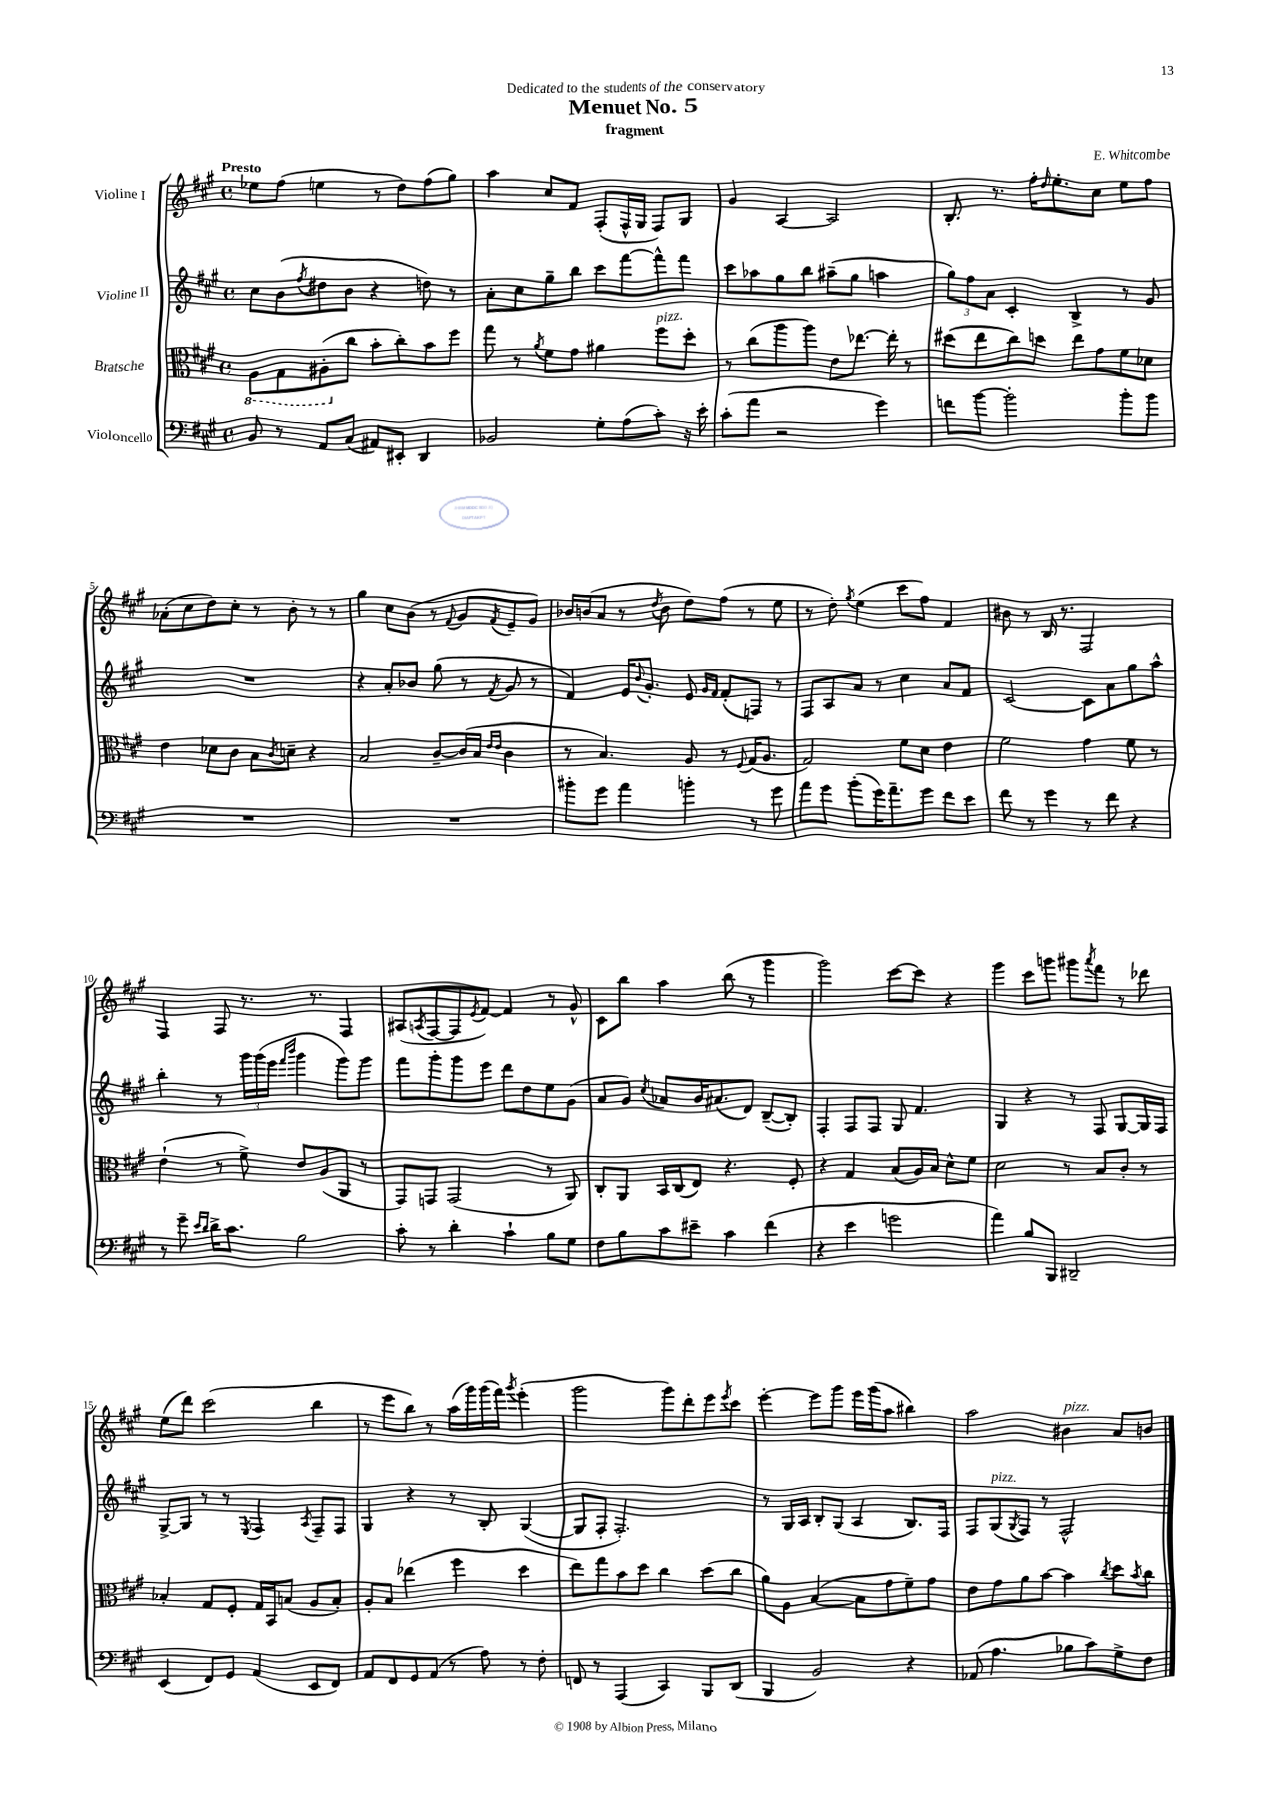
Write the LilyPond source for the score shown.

\header { title = "Menuet No. 5" composer = "E. Whitcombe" subtitle = "fragment" dedication = "Dedicated to the students of the conservatory" }
<<
\new StaffGroup <<
\new Staff = "s0" \with { instrumentName = "Violine I" } {
    \clef treble \key a \major \defaultTimeSignature \time 4/4 \tempo "Presto"
    ees''8 fis''8( e''4 r8 d''8) fis''8( gis''8) |
    a''4 cis''8 fis'8 fis8-.( fis16-^ gis16 fis8) gis8 |
    gis'4 a4~ a2 |
    b8.-. r8. fis''16-. \grace { d''16 } e''8.-. cis''8 e''8 fis''8 |
    aes'8-.( cis''8 d''8) cis''8-. r8 b'8-. r8 r8 |
    gis''4 cis''8 b'8( r8 \appoggiatura { fis'8 } gis'8 \acciaccatura { fis'8 } e'8-- gis'8) |
    bes'16 b'16( a'8 r8 \acciaccatura { d''8 } b'8 d''8) fis''8( r8 e''8 |
    r8 d''8-.) \acciaccatura { gis''8 } e''4( cis'''8 fis''8) fis'4 |
    bis'8 r8 b16 r8. fis2 |
    fis4 fis8 r8. r8. fis4 |
    ais8( \acciaccatura { a8 } fis8~ fis8 \acciaccatura { e'8 } fis'8~) fis'4 r8 gis'8-^ |
    cis'8 b''8 a''4 b''8( r8 gis'''4 |
    gis'''2) cis'''8~ cis'''8 r4 |
    gis'''4 cis'''8 g'''8 gis'''8 \acciaccatura { a'''8 } fis'''8 r8 des'''8 |
    e''8( d'''8) cis'''2( b''4 |
    r8 e'''8 b''8) r8 a''16( gis'''16) gis'''16( fis'''16) \acciaccatura { gis'''8 } e'''4-.( |
    gis'''2 gis'''8) d'''8-. e'''8 \acciaccatura { e'''8 } cis'''8 |
    e'''4~-. e'''8 gis'''8 e'''16 gis'''16( a''8 bis''4) |
    a''2 bis'4^\markup { \italic "pizz." } a'8 b'8 \bar "|." |
}
\new Staff = "s1" \with { instrumentName = "Violine II" } {
    \clef treble \key a \major \defaultTimeSignature \time 4/4
    cis''8 b'8( \acciaccatura { fis''8 } dis''8 b'8 r4 d''8) r8 |
    a'8-. cis''8 gis''8-- b''8 cis'''8 fis'''8~ fis'''8-^ fis'''8 |
    cis'''8 aes''8 gis''8 b''8 ais''8--( gis''8 a''4 |
    \tuplet 3/2 { gis''8) fis''8 a'8 } cis'4-. b4-> r8 gis'8 |
    R1 |
    r4 a'8-. bes'8 gis''8( r8 \acciaccatura { fis'8 } gis'8 r8 |
    fis'4) e'16 \appoggiatura { b'8 } gis'8.-. e'8 \grace { gis'16 fis'16 } fis'8-.( f8) r8 |
    fis8 a8 a'8 r8 cis''4 a'8 fis'8 |
    cis'2~ cis'8 a'8 gis''8 a''8-^ |
    b''4-. r8 \tuplet 3/2 { gis'''16 gis'''16( e'''16 } \grace { fis'''16 b'''16 } gis'''4 gis'''8) gis'''8 |
    fis'''8 gis'''8-. gis'''8 e'''8 d'''8 d''8 e''8 gis'8( |
    a'8 gis'8) \acciaccatura { cis''8 } aes'8 b'16 ais'8.( d'8) b8~--( b8-.) |
    fis4-. fis8 fis8 gis8 fis'4. |
    gis4 r4 r8 fis8 gis8~ gis16 fis16 |
    gis8~-> gis8 r8 r8 \acciaccatura { e8 } fis4 \acciaccatura { a8 } fis8-- fis8 |
    gis4 r4 r8 b8-. gis4~( |
    gis8 fis8-. fis2.-.) |
    r8 gis16 a16 b8-. gis8( a4 b8.) fis16 |
    fis8 gis8^\markup { \italic "pizz." }( \acciaccatura { gis8 } fis8) r8 fis2-^ \bar "|." |
}
\new Staff = "s2" \with { instrumentName = "Bratsche" } {
    \clef alto \key a \major \defaultTimeSignature \time 4/4
    \ottava #-1 a,8 gis,8 ais,8-.( \ottava #0 cis''8 b'8-. cis''8-.) b'8 fis''8 |
    gis''8 r8 \acciaccatura { a'8 } fis'8 gis'8 ais'4 fis''8^\markup { \italic "pizz." } d''8-. |
    r8 cis''8( a''8 a''8) e'8 ees''8.~ ees''16-. r8 |
    dis''8( e''8 cis''8) d''8 e''8 gis'8 fis'8 des'8 |
    e'4 des'8 cis'8 b8 \acciaccatura { cis'8 } d'8-- r4 |
    b2 cis'8~-- cis'16( b16 \grace { e'16 e'16 } cis'4 |
    r8 b4.) a8 r8 \appoggiatura { fis8 } gis16( a8. |
    gis2) fis'8 d'8 e'4 |
    fis'2 gis'4 fis'8 r8 |
    e'4-!( r8 fis'8->) e'8 a8( a,8 r8 |
    gis,8) g,8 g,2( r8 a,8) |
    cis8-. a,8 b,16 cis16( e8) r4. fis8-. |
    r4 gis4 b8( a16) b16 d'8-^ fis'8 |
    d'2 r8 b8 cis'8-. r8 |
    bes4-. gis8 fis8-. gis16 b,16 b8( a8 b8-.) |
    a8-. b8 ees''4( fis''4 d''4 |
    e''8) gis''8 b'8 d''8 cis''4 d''8( cis''8 |
    a'8) a8 b4~( b8 gis'8 fis'8--) gis'8 |
    e'8 gis'8 a'8 b'8~ b'4 \acciaccatura { cis''8 } d''8 \acciaccatura { b'8 } cis''8 \bar "|." |
}
\new Staff = "s3" \with { instrumentName = "Violoncello" } {
    \clef bass \key a \major \defaultTimeSignature \time 4/4
    b,8 r8 a,8 cis8( ais,8) eis,8-. d,4 |
    bes,2 gis8-. a8( cis'8-.) r16 e'16-. |
    cis'8-.( a'8 r2 gis'4) |
    f'8 b'8~ b'2-. b'8-. b'8 |
    R1 |
    R1 |
    bis'8-. gis'8 a'4 b'4-. r8 gis'8 |
    a'8 gis'8 b'8-.( gis'16) a'8.-- gis'8 fis'8 e'8 |
    fis'8 r8 gis'4 r8 fis'8 r4 |
    r8 gis'8-- \grace { e'16 d'16 } d'16-> cis'8. b2 |
    cis'8-. r8 d'4-. cis'4-! b8 gis8 |
    fis8 b8 cis'8 eis'8-- cis'4 fis'4( |
    r4 e'4 g'2 |
    a'4) b8 b,,8 dis,2-- |
    e,4( fis,8) gis,8 a,4( e,8 fis,8) |
    a,8 fis,8 gis,8 a,8( r8 a8) r8 fis8-. |
    f,8 r8 a,,4( cis,4) b,,8 d,8( |
    b,,4 b,2) r4 |
    aes,8( a4. bes8 cis'8) gis8-> fis8 \bar "|." |
}
>>
>>
